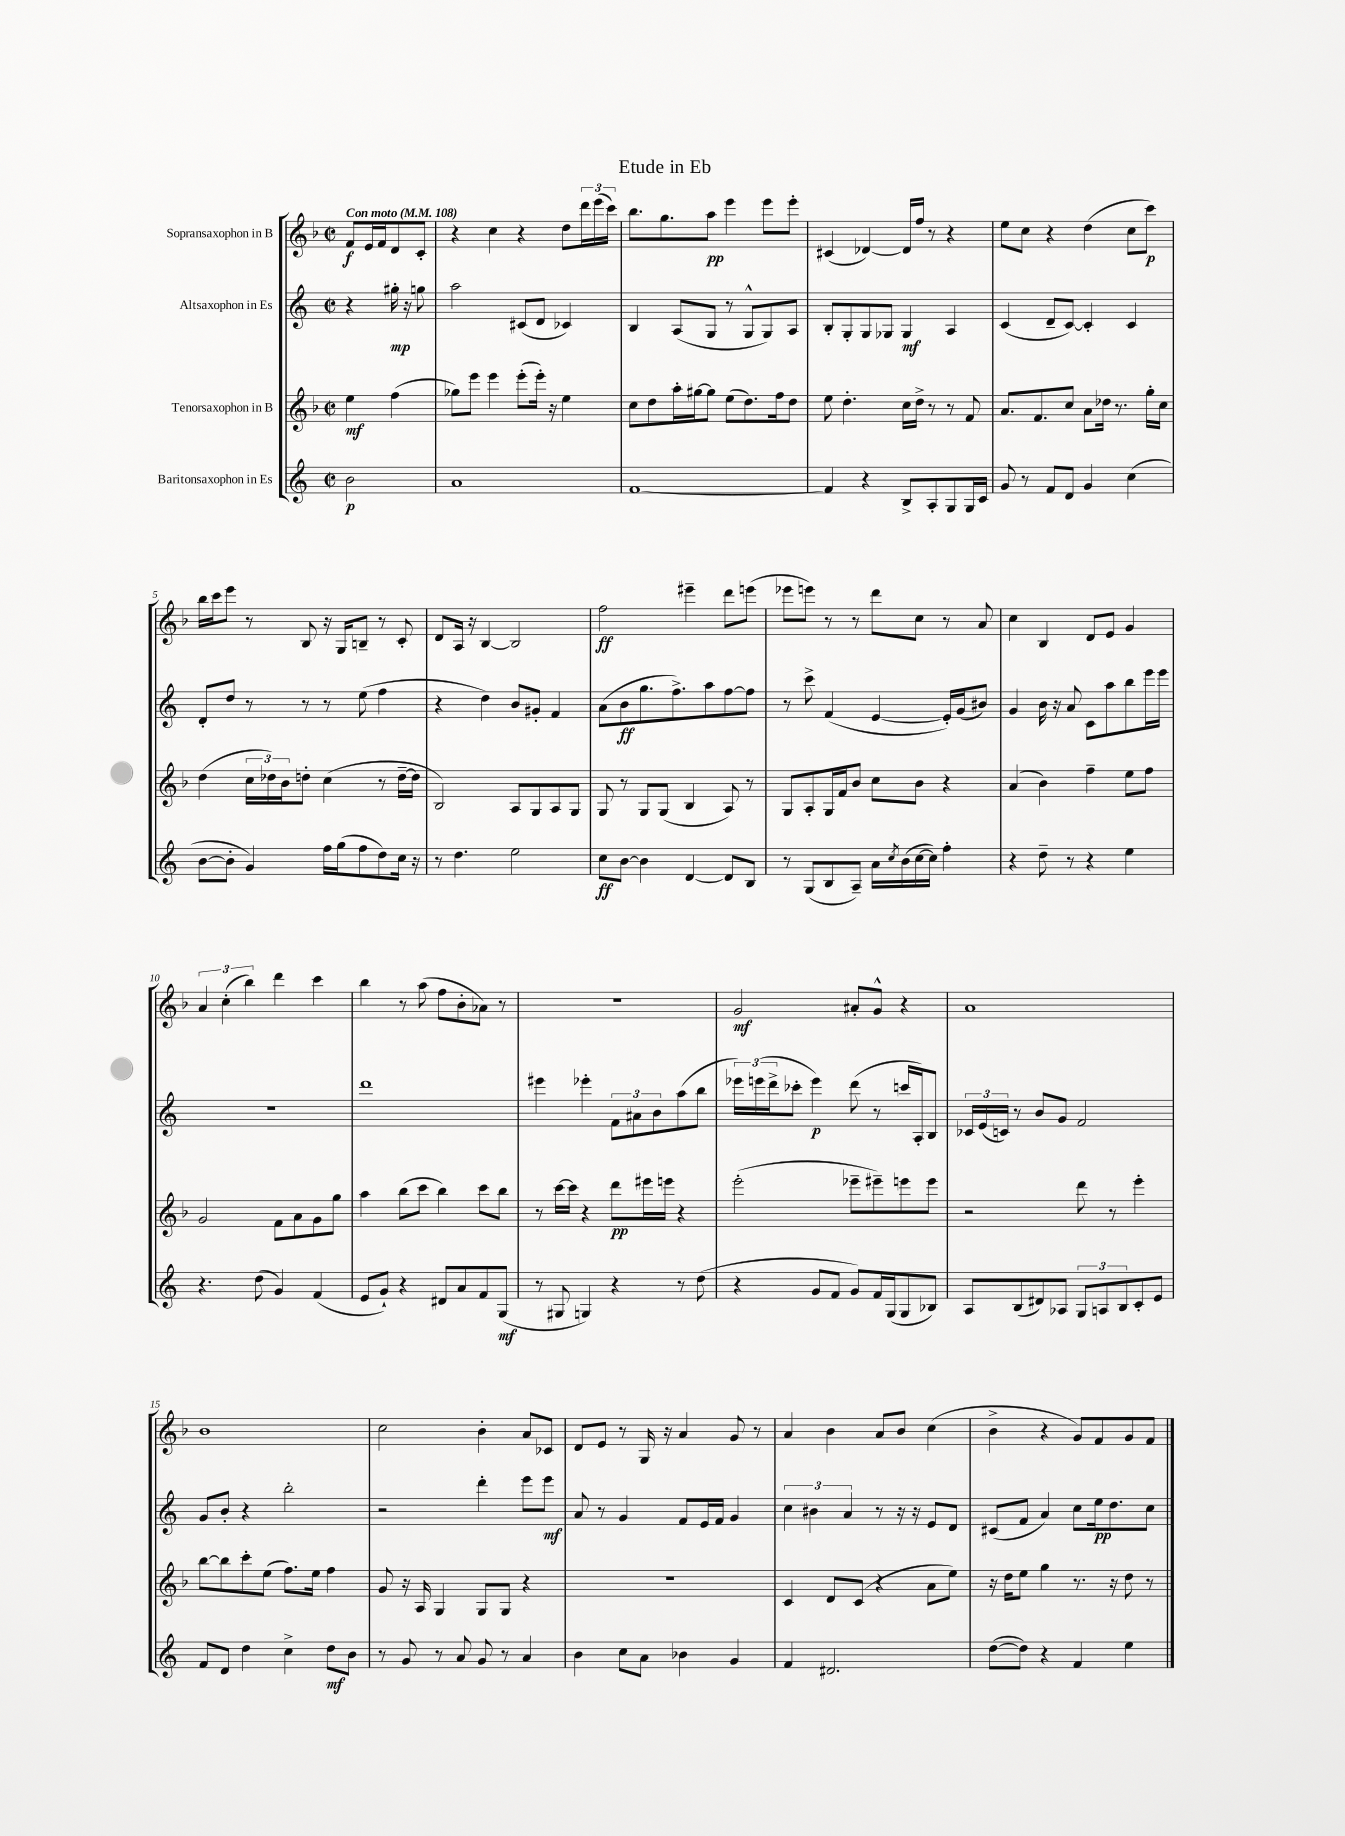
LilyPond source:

\header { title = "Etude in Eb" }
<<
\new StaffGroup <<
\new Staff = "s0" \with { instrumentName = "Sopransaxophon in B" } {
    \clef treble \key f \major \defaultTimeSignature \time 2/2 \partial 2 \tempo "Con moto" 4 = 108
    f'8\f e'16 f'16 d'8 c'8-. |
    r4 c''4 r4 d''8 \tuplet 3/2 { d'''16 e'''16( c'''16) } |
    bes''8. g''8. a''8\pp e'''4 e'''8 e'''8-. |
    cis'4( des'4~) des'16 f''16 r8 r4 |
    e''8 c''8 r4 d''4( c''8 c'''8\p) |
    bes''16 c'''16 e'''8 r8 bes8 r16 g16 b8-- r8 c'8-. |
    d'8 a16 r16 bes4~ bes2 |
    f''2\ff eis'''4-- d'''8 e'''8( |
    ees'''8 e'''8) r8 r8 d'''8 c''8 r8 a'8 |
    c''4 bes4 d'8 e'8 g'4 |
    \tuplet 3/2 { a'4 c''4-.( bes''4) } d'''4 c'''4 |
    bes''4 r8 a''8( f''8 bes'8-. aes'8) r8 |
    R1 |
    g'2\mf ais'8-. g'8-^ r4 |
    a'1 |
    bes'1 |
    c''2 bes'4-. a'8 ces'8 |
    d'8 e'8 r8 g16 r16 a'4 g'8 r8 |
    a'4 bes'4 a'8 bes'8 c''4( |
    bes'4-> r4 g'8) f'8 g'8 f'8 \bar "|." |
}
\new Staff = "s1" \with { instrumentName = "Altsaxophon in Es" } {
    \clef treble \key c \major \defaultTimeSignature \time 2/2 \partial 2
    r4 gis''16-.\mp r16 g''8 |
    a''2 cis'8( d'8 ces'4) |
    b4 a8( g8 r8 g8-^ g8) a8 |
    b8-. g8-. g8 ges8 ges4\mf a4 |
    c'4( d'8-- c'8~) c'4-. c'4 |
    d'8-. d''8 r8 r8 r8 e''8( f''4 |
    r4 d''4) b'8 gis'8-. f'4 |
    a'8( b'8\ff g''8. f''8.->) a''8 f''8~ f''8 |
    r8 c'''8-> f'4( e'4~ e'16-.) g'16( bis'8) |
    g'4 b'16 r16 a'8 c'8 a''8 b''8 e'''16 e'''16 |
    R1 |
    d'''1 |
    eis'''4 ees'''4-. \tuplet 3/2 { f'8 ais'8 b'8 } a''8( b''8 |
    \tuplet 3/2 { ees'''16) e'''16( d'''16-> } ces'''8-. e'''4\p) d'''8( r8 c'''16 a16-.) b8 |
    \tuplet 3/2 { ces'16 e'16( c'16) } r8 b'8 g'8 f'2 |
    g'8 b'8-. r4 b''2-. |
    r2 d'''4-. e'''8 e'''8\mf |
    a'8 r8 g'4 f'8 e'16 f'16 g'4 |
    \tuplet 3/2 { c''4 bis'4 a'4 } r8 r16 r16 e'8 d'8 |
    cis'8( f'8 a'4) c''8 e''16\pp d''8. c''8 \bar "|." |
}
\new Staff = "s2" \with { instrumentName = "Tenorsaxophon in B" } {
    \clef treble \key f \major \defaultTimeSignature \time 2/2 \partial 2
    e''4\mf f''4( |
    ges''8) e'''8 e'''4 e'''8-.( e'''16-.) r16 e''4 |
    c''8 d''8 a''16-. gis''16~ gis''8 e''8( d''8.) f''16 d''8 |
    e''8 d''4.-. c''16 d''16-> r8 r8 f'8 |
    a'8. f'8. c''8 a'8 des''16 r8. g''16-. c''16 |
    d''4( \tuplet 3/2 { c''16 des''16) bes'16 } d''8-. c''4( r8 d''16~-- d''16 |
    bes2) a8 g8 a8 g8 |
    g8 r8 g8 g8( bes4 a8) r8 |
    g8 a8-. g16 f'16 bes'8 c''8 bes'8 r4 |
    a'4( bes'4) f''4-- e''8 f''8 |
    g'2 f'8 a'8 g'8 g''8 |
    a''4 bes''8( c'''8 bes''4) c'''8 bes''8 |
    r8 c'''16~ c'''16 r4 d'''8\pp eis'''16 e'''16 r4 |
    e'''2-.( ees'''8-- eis'''8--) e'''8 e'''8 |
    r2 d'''8 r8 e'''4-. |
    bes''8~ bes''8 c'''8-. e''8( f''8.) e''16 f''4 |
    g'8 r16 a16 g4 g8 g8 r4 |
    R1 |
    c'4 d'8 c'8( r4 a'8 e''8) |
    r16 d''16 e''8 g''4 r8. r16 d''8 r8 \bar "|." |
}
\new Staff = "s3" \with { instrumentName = "Baritonsaxophon in Es" } {
    \clef treble \key c \major \defaultTimeSignature \time 2/2 \partial 2
    b'2\p |
    a'1 |
    f'1~ |
    f'4 r4 b8-> a8-. g8 g16 c'16 |
    g'8 r8 f'8 d'8 g'4 c''4( |
    b'8~ b'8-. g'4) f''16 g''16( f''8 d''8) c''16 r16 |
    r8 d''4. e''2 |
    c''8\ff b'8~ b'4 d'4~ d'8 b8 |
    r8 g8( b8 a8--) a'16 \acciaccatura { c''8 } b'16( c''16~ c''16) f''4-. |
    r4 d''8-- r8 r4 e''4 |
    r4. d''8( g'4) f'4( |
    e'8 g'8-!) r4 dis'8 a'8 f'8 g8\mf( |
    r8 gis8 g4) r4 r8 d''8( |
    r4 g'8 f'8 g'8) f'16 g16( g8 bes8) |
    a8 b8( dis'8) aes8 \tuplet 3/2 { g8 a8 b8 } c'8-. e'8 |
    f'8 d'8 d''4 c''4-> d''8\mf b'8 |
    r8 g'8 r8 a'8 g'8 r8 a'4 |
    b'4 c''8 a'8 bes'4 g'4 |
    f'4 dis'2. |
    d''8~( d''8) r4 f'4 e''4 \bar "|." |
}
>>
>>
